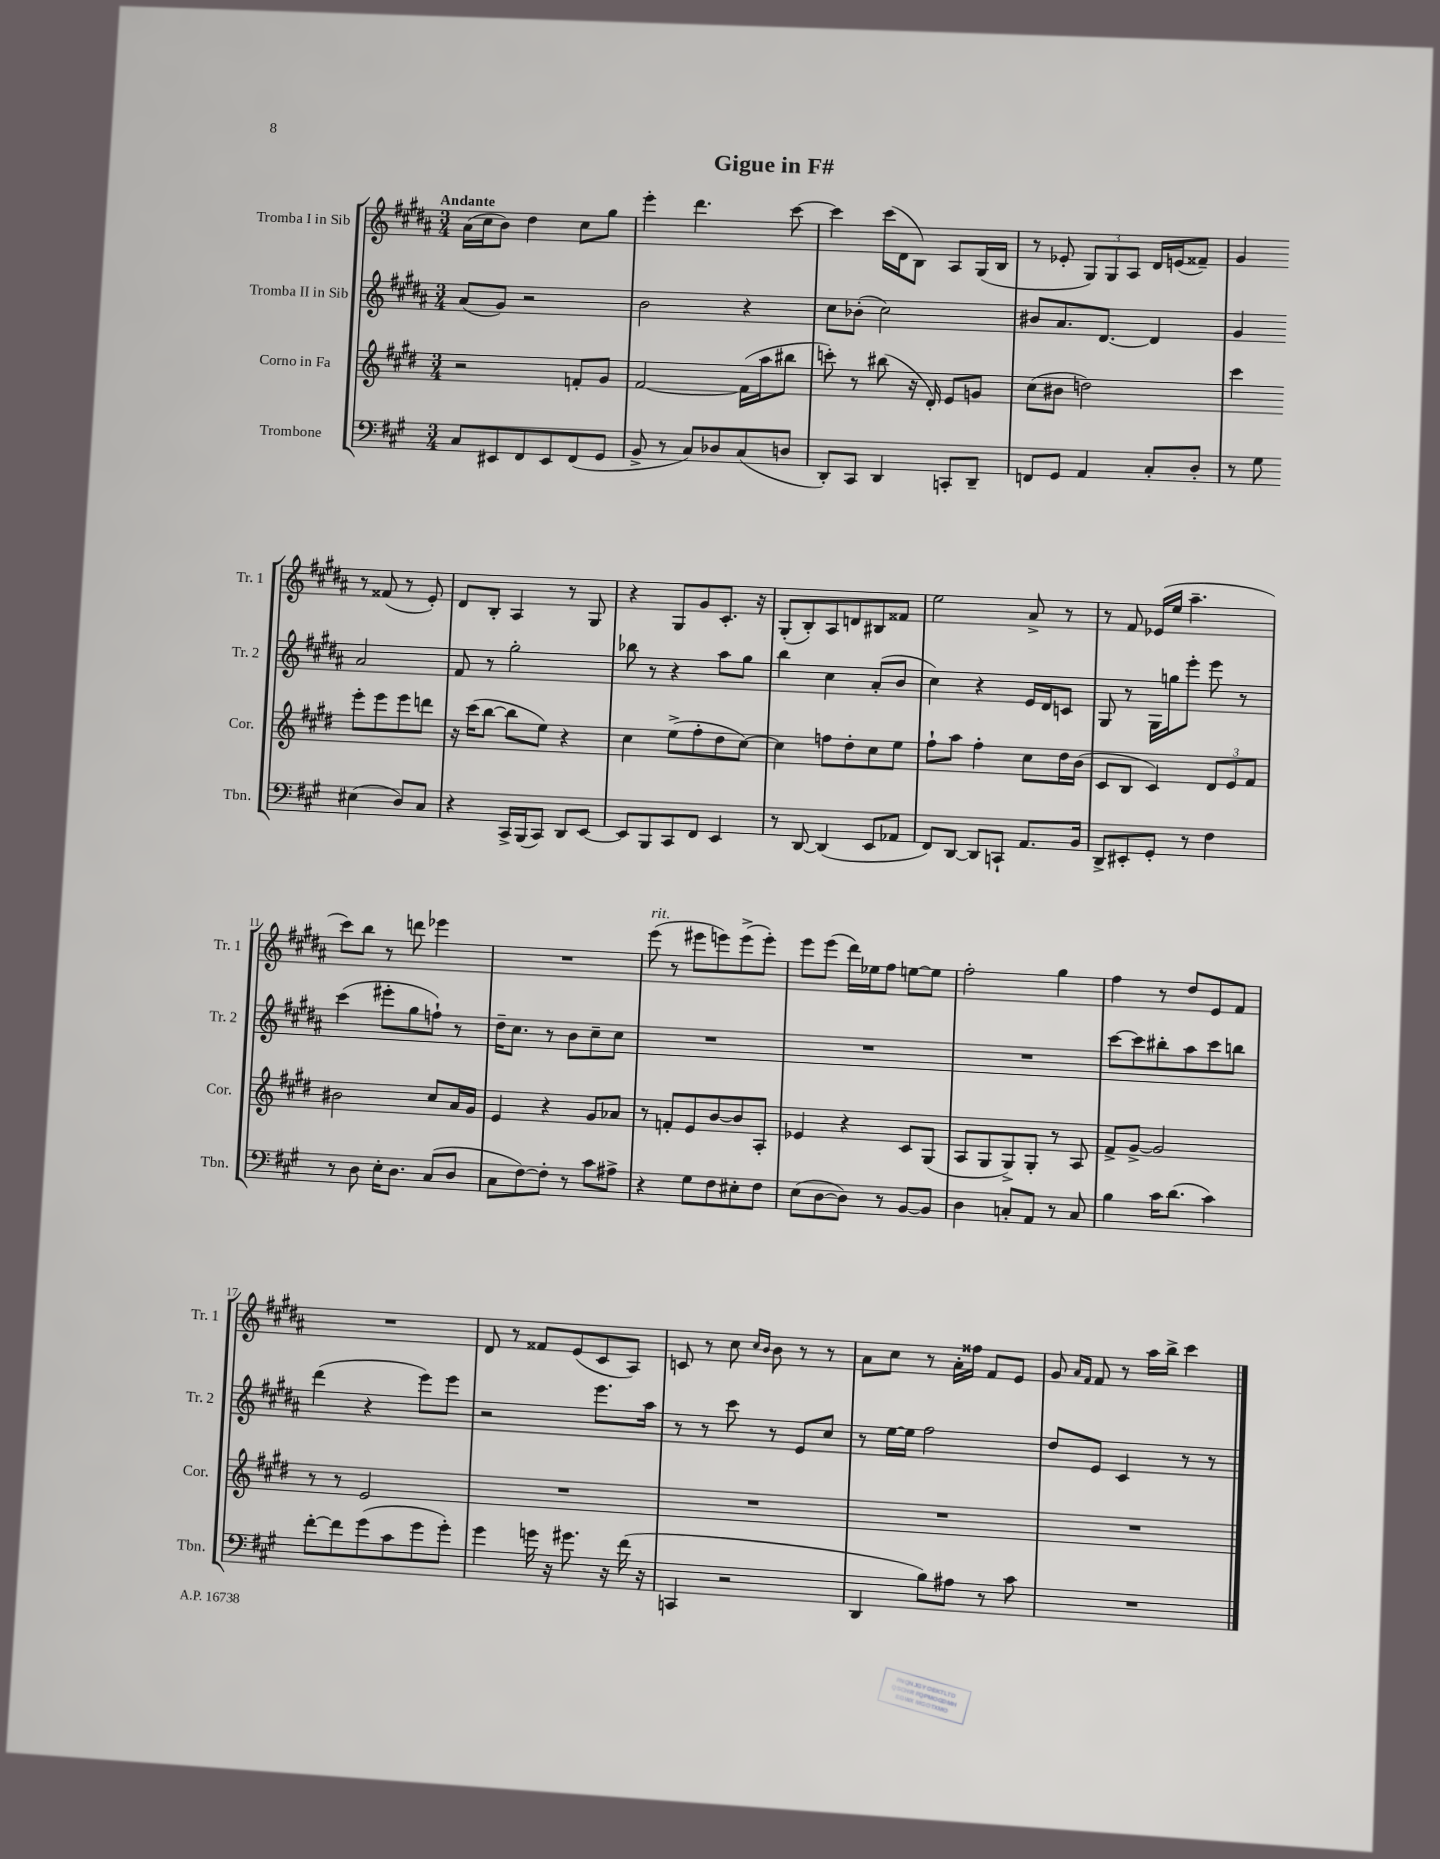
\header { title = "Gigue in F#" }
<<
\new StaffGroup <<
\new Staff = "s0" \with { instrumentName = "Tromba I in Sib" shortInstrumentName = "Tr. 1" } {
    \clef treble \key b \major \numericTimeSignature \time 3/4 \tempo "Andante"
    ais'16( cis''16 b'8) dis''4 cis''8 gis''8 |
    e'''4-. dis'''4. cis'''8~ |
    cis'''4 cis'''16( dis'16 b8) ais8 gis16( b16 |
    r8 ees'8-. \tuplet 3/2 { gis8) gis8 ais8 } dis'16 e'16( fisis'8--) |
    gis'4 r8 fisis'8( r8 e'8-.) |
    dis'8 b8-. ais4 r8 gis8 |
    r4 gis8 gis'8 cis'8.-. r16 |
    gis8-.( b8-.) ais8 d'8 bis8 fisis'8 |
    e''2 ais'8-> r8 |
    r8 fis'8 ees'16( e''16 ais''4.-- |
    cis'''8) b''8 r8 d'''8 ees'''4 |
    R2. |
    e'''8^\markup { \italic "rit." }( r8 eis'''8 e'''8) e'''8->( e'''8-.) |
    e'''8 e'''8( dis'''16) ees''16 fis''8 e''8~ e''8 |
    fis''2-. gis''4 |
    fis''4 r8 dis''8 e'8 fis'8 |
    R2. |
    dis'8 r8 fisis'8 e'8( cis'8 ais8) |
    c'8 r8 cis''8 \grace { cis''16 b'16 } b'8 r8 r8 |
    ais'8 cis''8 r8 ais'16-. fisis''16 fis'8 e'8 |
    gis'8 \grace { ais'16 fis'16 } fis'8 r8 ais''16 b''16-> cis'''4 \bar "|." |
}
\new Staff = "s1" \with { instrumentName = "Tromba II in Sib" shortInstrumentName = "Tr. 2" } {
    \clef treble \key b \major \numericTimeSignature \time 3/4
    ais'8( gis'8) r2 |
    b'2 r4 |
    cis''8 bes'8-.( cis''2) |
    bis'8 ais'8. dis'8.~ dis'4 |
    gis'4 ais'2 |
    fis'8 r8 gis''2-. |
    bes''8 r8 r4 ais''8 gis''8 |
    b''4 cis''4 ais'8-.( b'8 |
    cis''4) r4 e'16 dis'16 c'8 |
    gis8 r8 gis16 g''16 e'''8-. e'''8 r8 |
    cis'''4( eis'''8-. gis''8 f''8-!) r8 |
    dis''16-- cis''8. r8 b'8 cis''8-- cis''8 |
    R2. |
    R2. |
    R2. |
    cis'''8~ cis'''8 bis''8-. ais''8 cis'''8 b''8 |
    dis'''4( r4 e'''8) e'''8 |
    r2 e'''8. ais''16 |
    r8 r8 cis'''8 r8 e'8 cis''8 |
    r8 e''16~ e''16 fis''2 |
    dis''8 e'8 cis'4 r8 r8 \bar "|." |
}
\new Staff = "s2" \with { instrumentName = "Corno in Fa" shortInstrumentName = "Cor." } {
    \clef treble \key e \major \numericTimeSignature \time 3/4
    r2 f'8-. gis'8 |
    fis'2~ fis'16( a''16 bis''8 |
    c'''8-.) r8 bis''8( r16 dis'16-.) e'8 g'8 |
    cis''8( bis'8 d''2) |
    cis'''4 e'''8-. e'''8 e'''8 d'''8 |
    r16 cis'''16( b''8~ b''8 e''8) r4 |
    cis''4 e''8->( fis''8-. dis''8 cis''8~) |
    cis''4 f''8 dis''8-. cis''8 e''8 |
    fis''8-! a''8 fis''4-. cis''8 dis''16 b'16( |
    cis'8 b8 cis'4) \tuplet 3/2 { dis'8 e'8 fis'8 } |
    bis'2 cis''8 a'16 gis'16 |
    e'4 r4 gis'8 aes'8 |
    r8 f'8-. e'8 b'8~ b'8 a8-. |
    ees'4 r4 cis'8 gis8( |
    a8 gis8 gis8->) gis8-. r8 a8 |
    fis'8-> gis'8~-> gis'2 |
    r8 r8 e'2 |
    R2. |
    R2. |
    R2. |
    R2. \bar "|." |
}
\new Staff = "s3" \with { instrumentName = "Trombone" shortInstrumentName = "Tbn." } {
    \clef bass \key a \major \numericTimeSignature \time 3/4
    cis8 eis,8 fis,8 eis,8 fis,8( gis,8 |
    b,8-> r8 cis8) des8 cis8( d8 |
    d,8-.) cis,8 d,4 c,8-. d,8-- |
    f,8 gis,8 a,4 cis8-. d8-. |
    r8 gis8 eis4( d8) cis8 |
    r4 cis,16-> b,,16( cis,8) d,8 e,8~ |
    e,8 b,,8 cis,8 fis,8 e,4 |
    r8 d,8~ d,4( e,8 aes,8 |
    fis,8) d,8~ d,8 c,8-! a,8. b,16 |
    d,8-> eis,8-. gis,8-. r8 fis4 |
    r8 d8 e16-. d8. cis8( d8 |
    cis8 fis8~) fis8-. r8 cis'8 ais8-> |
    r4 gis8 fis8 eis8-. fis8 |
    e8( d8~ d8) r8 b,8~ b,8 |
    d4 c8-. a,8 r8 c8 |
    b4 cis'16 d'8.( cis'4) |
    fis'8~-. fis'8 gis'8( cis'8 gis'8 gis'8-.) |
    gis'4 g'16 r16 gis'8. r16 fis'16( r16 |
    c,4 r2 |
    d,4 b8) ais8 r8 cis'8 |
    R2. \bar "|." |
}
>>
>>
